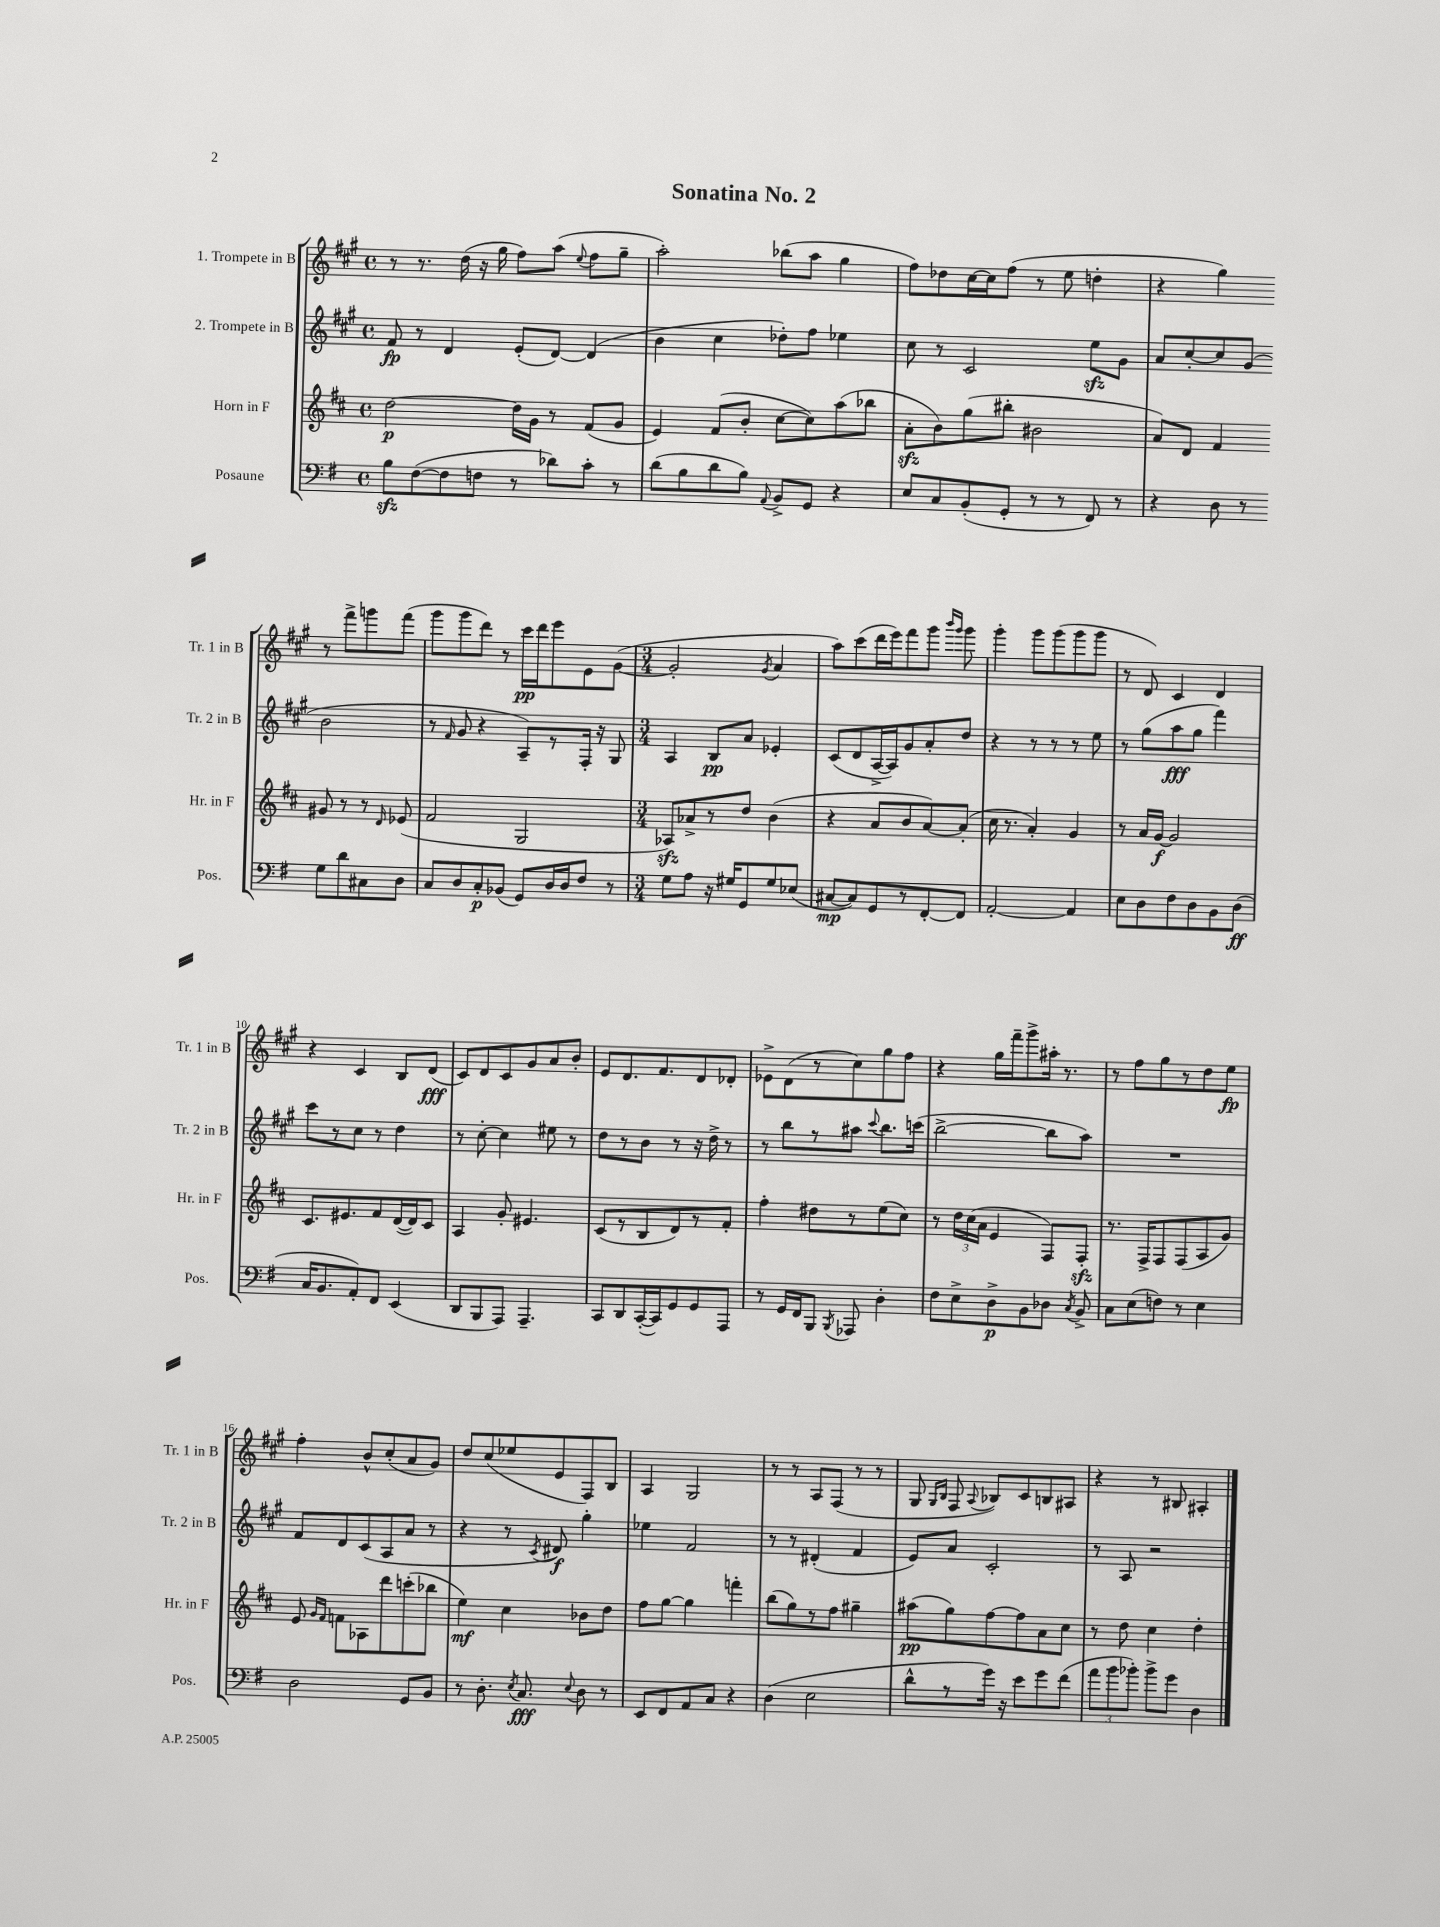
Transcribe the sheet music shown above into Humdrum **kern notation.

**kern	**kern	**kern	**kern
*staff4	*staff3	*staff2	*staff1
*clefF4	*clefG2	*clefG2	*clefG2
*k[f#]	*k[f#c#]	*k[f#c#g#]	*k[f#c#g#]
*M4/4	*M4/4	*M4/4	*M4/4
*met(c)	*met(c)	*met(c)	*met(c)
8B	[2dd	8f#	8r
([8F#	.	8r	8.r
8F#]	.	4d	.
.	.	.	(16dd
8F	.	.	16r
.	.	.	16gg#
8r	16dd]	(8e'	8ff#)
.	16g	.	.
8d-)	8r	[8d)	(8aa
.	.	.	8qqee
8c'	(8f#	(4d]	8ff#
8r	8g	.	8gg#~
=	=	=	=
(8d	4e)	4b	2aa')
8B	.	.	.
8d	(8f#	4cc#	.
8B)	8b'	.	.
8qqAA	.	.	.
8BB^	[8cc#	8dd-')	(8bb-
8GG	8cc#])	8ff#	8aa
4r	(8aa	4ee-	4gg#
.	8bb-	.	.
=	=	=	=
8E	8a'	8cc#	8ff#)
8C	8b)	8r	8dd-
(8BB'	(8gg	2c#	[16cc#
.	.	.	16cc#]
8GG'	8bb#'	.	(8ff#
8r	2b#	.	8r
8r	.	.	8ee
8FF#)	.	8ee	4dd'
8r	.	8g#	.
=	=	=	=
4r	8a)	8a	4r
.	8d	[8cc#'	.
8D	4f#	8cc#]	4gg#)
8r	.	(8g#	.
8G	8g#	2b	8r
8d	8r	.	8fff#^
8C#	8r	.	8ggg
.	16qqd	.	.
8D	(8e-	.	(8fff#
=	=	=	=
8C	2f#	8r	8ggg#
.	.	16qqf#	.
8D	.	8g#	8ggg#
8C'	.	4r	8ddd)
(8BB-	.	.	8r
8GG)	2G	8A~)	16ccc#
.	.	.	16ddd
16D	.	8r	8eee
16D	.	.	.
8F#	.	16F#'	8e
.	.	16r	.
8r	.	8G#	([8g#
=	=	=	=
*M3/4	*M3/4	*M3/4	*M3/4
8G	8A-)	4A	2g#']
8A	8a-^	.	.
16r	8r	8B	.
16G#	.	.	.
8GG	8dd	8a	.
.	.	.	8qg#
8G#	(4b	4e-'	4a
(8E-	.	.	.
=	=	=	=
[8C#	4r	(8c#	8aa)
8C#])	.	8d	(8ccc#
8GG	8a	[16A^	16ddd
.	.	16A])	16eee)
8r	8b	8g#	8fff#
[8FF#'	[8a)	8a'	8ggg#
.	.	.	16qqbbb
.	.	.	16qqggg#
8FF#]	(8a']	8dd	8ggg#
=	=	=	=
[2AA'	16cc#	4r	4ggg#'
.	8.r	.	.
.	4a')	8r	8ggg#
.	.	8r	(8ggg#
4AA]	4g	8r	8ggg#
.	.	8ee	8ggg#
=	=	=	=
8E	8r	8r	8r
8D	16a	(8gg#	8d)
.	[16g	.	.
8F#	2g]	8aa	4c#
8D	.	8gg#	.
8BB	.	4fff#)	4d
(8D	.	.	.
=	=	=	=
16C	8.c#	8ccc#	4r
8.BB	.	.	.
.	.	8r	.
.	8.e#	.	.
8AA')	.	8cc#	4c#
8FF#	8f#	8r	.
(4EE	([16d	4dd	8B
.	16d])	.	.
.	8c#	.	(8d
=	=	=	=
8DD	4A	8r	8c#)
8BBB	.	[8cc#'	8d
8AAA)	8g'	4cc#]	8c#
4.AAA~	4.e#	.	8g#
.	.	8ee#	8a
.	.	8r	8b'
=	=	=	=
8CC	(8c#	8dd	8e
8DD	8r	8r	8.d
([16CC'	8B	8b	.
16CC])	.	.	8.f#
8GG	8d)	8r	.
8GG	8r	16r	8d
.	.	16dd^	.
8AAA	8f#'	8r	8d-'
=	=	=	=
8r	4ff#'	8r	8e-^
16GG	.	8bb	(8d
16FF#	.	.	.
8BBB	8dd#	8r	8r
8qBBB	.	.	.
8AAA-	8r	8aa#	8cc#)
.	.	8qqccc#	.
4D'	(8ee	8.bb	8gg#
.	8cc#)	.	8ff#
.	.	(16ccc	.
=	=	=	=
8F#	8r	[2bb^	4r
8E^	24dd	.	.
.	(24cc#	.	.
.	24a	.	.
8D^	4e	.	16gg#
.	.	.	16fff#~
8BB	.	.	8ggg#^
8D-	8F#)	8bb]	16aa#'
.	.	.	8.r
8qC	.	.	.
8BB^	8F#'	8aa)	.
=	=	=	=
8C	8.r	2.r	8r
(8E	.	.	8ff#
.	16F#^	.	.
8F)	8F#	.	8gg#
8r	(8F#	.	8r
4E	8A	.	8dd
.	8g)	.	8ee
=	=	=	=
2D	8e	8f#	4ff#'
.	16qqg	.	.
.	16qqf#	.	.
.	8f	8d	.
.	8A-	(8c#	8b^^
.	8ddd	8A	(8cc#'
8GG	(8ccc'	8a	8a
8BB	8bb-	8r	8g#)
=	=	=	=
8r	4ee)	4r	8dd
8.D'	.	.	(8cc#
.	4cc#	8r	8ee-
8qE	.	.	.
8.C	.	.	.
.	.	8qc#	.
.	.	8d#)	8e
8qqE	.	.	.
8D	8b-	4gg#'	8F#)
8r	8dd	.	8B
=	=	=	=
8EE	8ff#	4ee-	4A
8FF#	[8gg	.	.
8AA	4gg]	2f#	2G#
8C	.	.	.
4r	4fff'	.	.
=	=	=	=
(4D	(8bb	8r	8r
.	8gg)	8r	8r
2E	8r	(4d#'	8A
.	8ff#	.	(8F#
.	4gg#~	4f#	8r
.	.	.	8r
=	=	=	=
8d^^	(8aa#	8e)	8G#
.	.	.	16qqG#
.	.	.	16qqB
8r	8gg)	8a	8F#
.	.	.	8qqA
16g)	[8ff#	2c#'	8B-)
16r	.	.	.
8e	8ff#]	.	8c#
8g	8a	.	8B
(8f#	8cc#	.	8A#
=	=	=	=
12a	8r	8r	4r
12b	.	.	.
.	8dd	8A	.
12b-')	.	.	.
8b-^	4cc#	2r	8r
8g	.	.	8B#
4D	4dd'	.	4A#'
==	==	==	==
*-	*-	*-	*-
